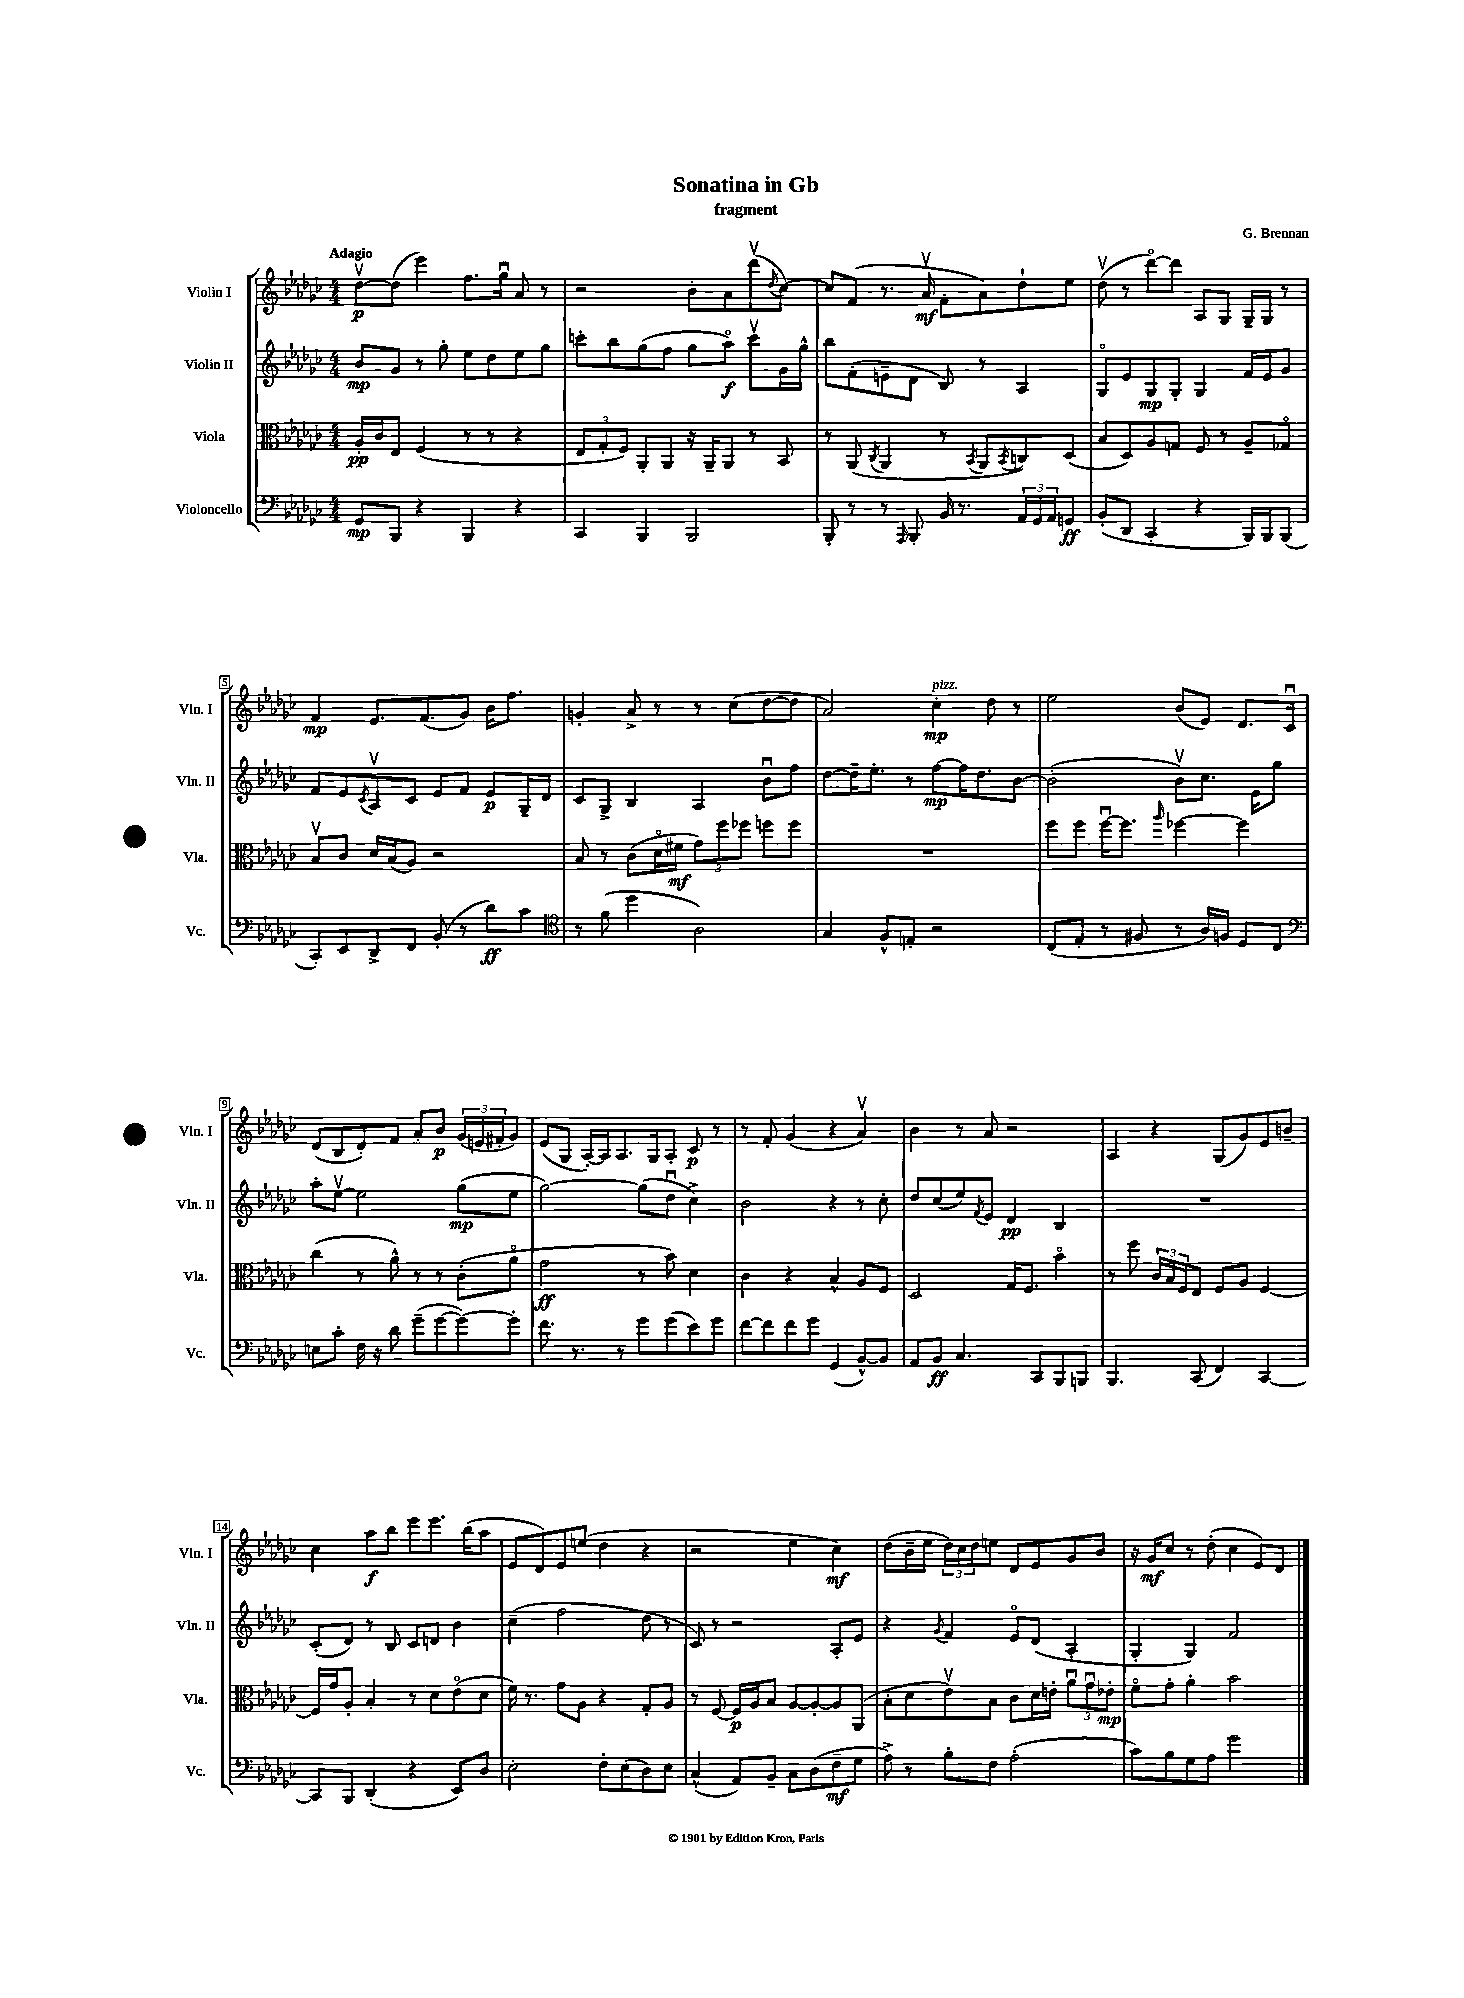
\header { title = "Sonatina in Gb" composer = "G. Brennan" subtitle = "fragment" }
<<
\new StaffGroup <<
\new Staff = "s0" \with { instrumentName = "Violin I" shortInstrumentName = "Vln. I" } {
    \clef treble \key ges \major \numericTimeSignature \time 4/4 \tempo "Adagio"
    des''8~\upbow\p des''8( ees'''4) f''8. ges''16\downbow aes'8 r8 |
    r2 bes'8-. aes'8 des'''8\upbow( \acciaccatura { des''8 } ces''8~) |
    ces''8 f'8( r8. aes'16\upbow\mf f'8-. aes'8) des''8-! ees''8 |
    des''8\upbow( r8 des'''8~\flageolet) des'''8 aes8 ges8 ges16-- ges16 r8 |
    f'4\mp ees'8. f'8.( ges'8) bes'16 f''8. |
    g'4-. aes'8-> r8 r8 ces''8( des''8~ des''8 |
    aes'2) ces''4-.\mp^\markup { \italic "pizz." } des''8 r8 |
    ees''2 bes'8( ees'8) des'8. ces'16\downbow |
    des'8( bes8 des'8-.) f'8 aes'8-. bes'8\p \tuplet 3/2 { ges'16( e'16 fis'16-. } ges'8) |
    ees'8( ges8 aes16~-.) aes16 aes8. ges16 aes8-. ces'8\p r8 |
    r8 f'8-. ges'4( r4 aes'4\upbow) |
    bes'4 r8 aes'8 r2 |
    aes4 r4 ges8( ges'8) ees'8 b'8-- |
    ces''4 aes''8\f bes''8 ees'''8 ees'''8. bes''16( aes''8 |
    ees'8 des'8) ees'8 e''8( des''4 r4 |
    r2 ees''4 ces''4\mf) |
    des''8( bes'16-- ees''16 \tuplet 3/2 { des''16) ces''16 des''16 } e''8 des'8 ees'8 ges'8 bes'8 |
    r16 ges'16\mf ces''8 r8 des''8-.( ces''4 ees'8) des'8 \bar "|." |
}
\new Staff = "s1" \with { instrumentName = "Violin II" shortInstrumentName = "Vln. II" } {
    \clef treble \key ges \major \numericTimeSignature \time 4/4
    bes'8\mp ges'8 r8 ges''8-. ees''8 des''8 ees''8 ges''8 |
    c'''8-. bes''8 ges''8( f''8 ges''8 aes''8\flageolet\f) c'''8\upbow ges'16 ges''16-^ |
    bes''8 f'8-.( e'8-- des'8 bes8) r8 aes4 |
    ges8\flageolet ees'8 ges8\mp ges8-. ges4 f'16 ees'16 ges'8 |
    f'8 ees'8 \acciaccatura { ces'8 } aes8\upbow ces'8 ees'8 f'8 ees'8\p ges16-- des'16 |
    ces'8 ges8-> bes4 aes4 bes'8\downbow f''8 |
    des''8~ des''16-- ees''8.-. r8 f''8~\mp f''16 des''8. bes'8~ |
    bes'2-.( bes'8\upbow) ces''8. ees'16 ges''8 |
    aes''8-. ees''8~\upbow ees''2 ges''8\mp( ees''8 |
    ges''2~) ges''8( des''8\downbow ces''4->) |
    bes'2 r4 r8 ces''8-. |
    des''8 ces''8( ees''8) \acciaccatura { f'8 } ees'8 des'4\pp bes4 |
    R1 |
    ces'8-.( des'8) r8 bes8 ces'8 d'8 bes'4 |
    ces''4--( f''2 des''8 r8 |
    ces'8) r8 r2 aes8-. ees'8 |
    r4 \acciaccatura { ges'8 } f'4 ees'8\flageolet des'8( aes4-. |
    ges4-. ges4) f'2 \bar "|." |
}
\new Staff = "s2" \with { instrumentName = "Viola" shortInstrumentName = "Vla." } {
    \clef alto \key ges \major \numericTimeSignature \time 4/4
    aes16-.\pp ces'16 ees8 f4( r8 r8 r4 |
    \tuplet 3/2 { ees8 ges8-. f8) } aes,8-. aes,8 r16 aes,16-- aes,8 r8 bes,8 |
    r8 aes,8( \acciaccatura { ces8 } aes,4 r8 \acciaccatura { bes,8 } aes,8 \acciaccatura { bes,8 } c8) des8( |
    bes8 des8) aes8 g8 f8 r8 aes8-- ges8\flageolet |
    bes8\upbow ces'8 des'16 bes16( aes8) r2 |
    bes8 r8 ces'8( des'16\flageolet fis'16\mf \tuplet 3/2 { ges'8) f''8 fes''8 } f''8 f''8 |
    R1 |
    f''8 f''8 f''16~\downbow f''8. \grace { aes''16 } fes''4~ fes''4 |
    ces''4( r8 aes'8-^) r8 r8 ces'8-.( aes'8\flageolet |
    ges'2\ff r8 bes'8) des'4 |
    ces'4 r4 bes4-^ aes8 f8 |
    des2 ges16 f8. bes'4\flageolet |
    r8 f''8 \tuplet 3/2 { ces'16 bes16 f16 } ees8 f8 aes8 f4~ |
    f16 ges'16 aes8-. bes4-. r8 des'8 ees'8\flageolet( des'8 |
    f'16) r8. ges'8 aes8 r4 ges8-. aes8 |
    r8 f8~ f16\p aes16 bes8 aes8~ aes8~-. aes8 aes,8( |
    bes8-. des'8 ees'8\upbow) bes8 ces'8 des'16 e'16-. \tuplet 3/2 { aes'8\downbow ges'8\downbow ees'8-.\mp } |
    f'8\flageolet ges'8-. aes'4-. bes'2 \bar "|." |
}
\new Staff = "s3" \with { instrumentName = "Violoncello" shortInstrumentName = "Vc." } {
    \clef bass \key ges \major \numericTimeSignature \time 4/4
    ges,8\mp bes,,8 r4 bes,,4 r4 |
    ces,4 bes,,4 bes,,2 |
    bes,,8-. r8 r8 \grace { aes,,16 } bes,,8-. bes,16 r8. \tuplet 3/2 { aes,16 ges,16 aes,16 } g,8\ff |
    bes,8-.( des,8 ces,4-. r4 bes,,16) bes,,16 bes,,8( |
    ces,8-.) ees,8 des,8-> f,8 bes,8-.( r8 des'8\ff) ces'8 |
    \clef tenor r8 f'8( des''4 aes2) |
    ges4 f8-^ e8-. r2 |
    ces8( ees8-. r8 fis8 r8 aes16) f16 des8 ces8 |
    \clef bass e8 ces'8-. f16 r16 des'8 ges'8--( ges'8~ ges'8~) ges'8-. |
    f'8. r8. r8 ges'8 ges'8( ees'8) ges'8 |
    f'8~ f'8 f'8 ges'8 ges,4( bes,8~-^) bes,8 |
    aes,8 bes,8\ff ces4. ces,8 bes,,8 b,,8 |
    bes,,4. ces,8( f,4) ces,4~ |
    ces,8 bes,,8 des,4-.( r4 ees,8) des8 |
    ees2-. f8-. ees8( des8) ees8 |
    ces4-^( aes,8) bes,8-- ces8 des8( f8--\mf ges8 |
    aes8->) r8 bes8-. f8 aes2-.( |
    ces'8) bes8 ges8 aes8 ges'2 \bar "|." |
}
>>
>>
\layout { \context { \Score \override BarNumber.stencil = #(make-stencil-boxer 0.1 0.3 ly:text-interface::print) } }
